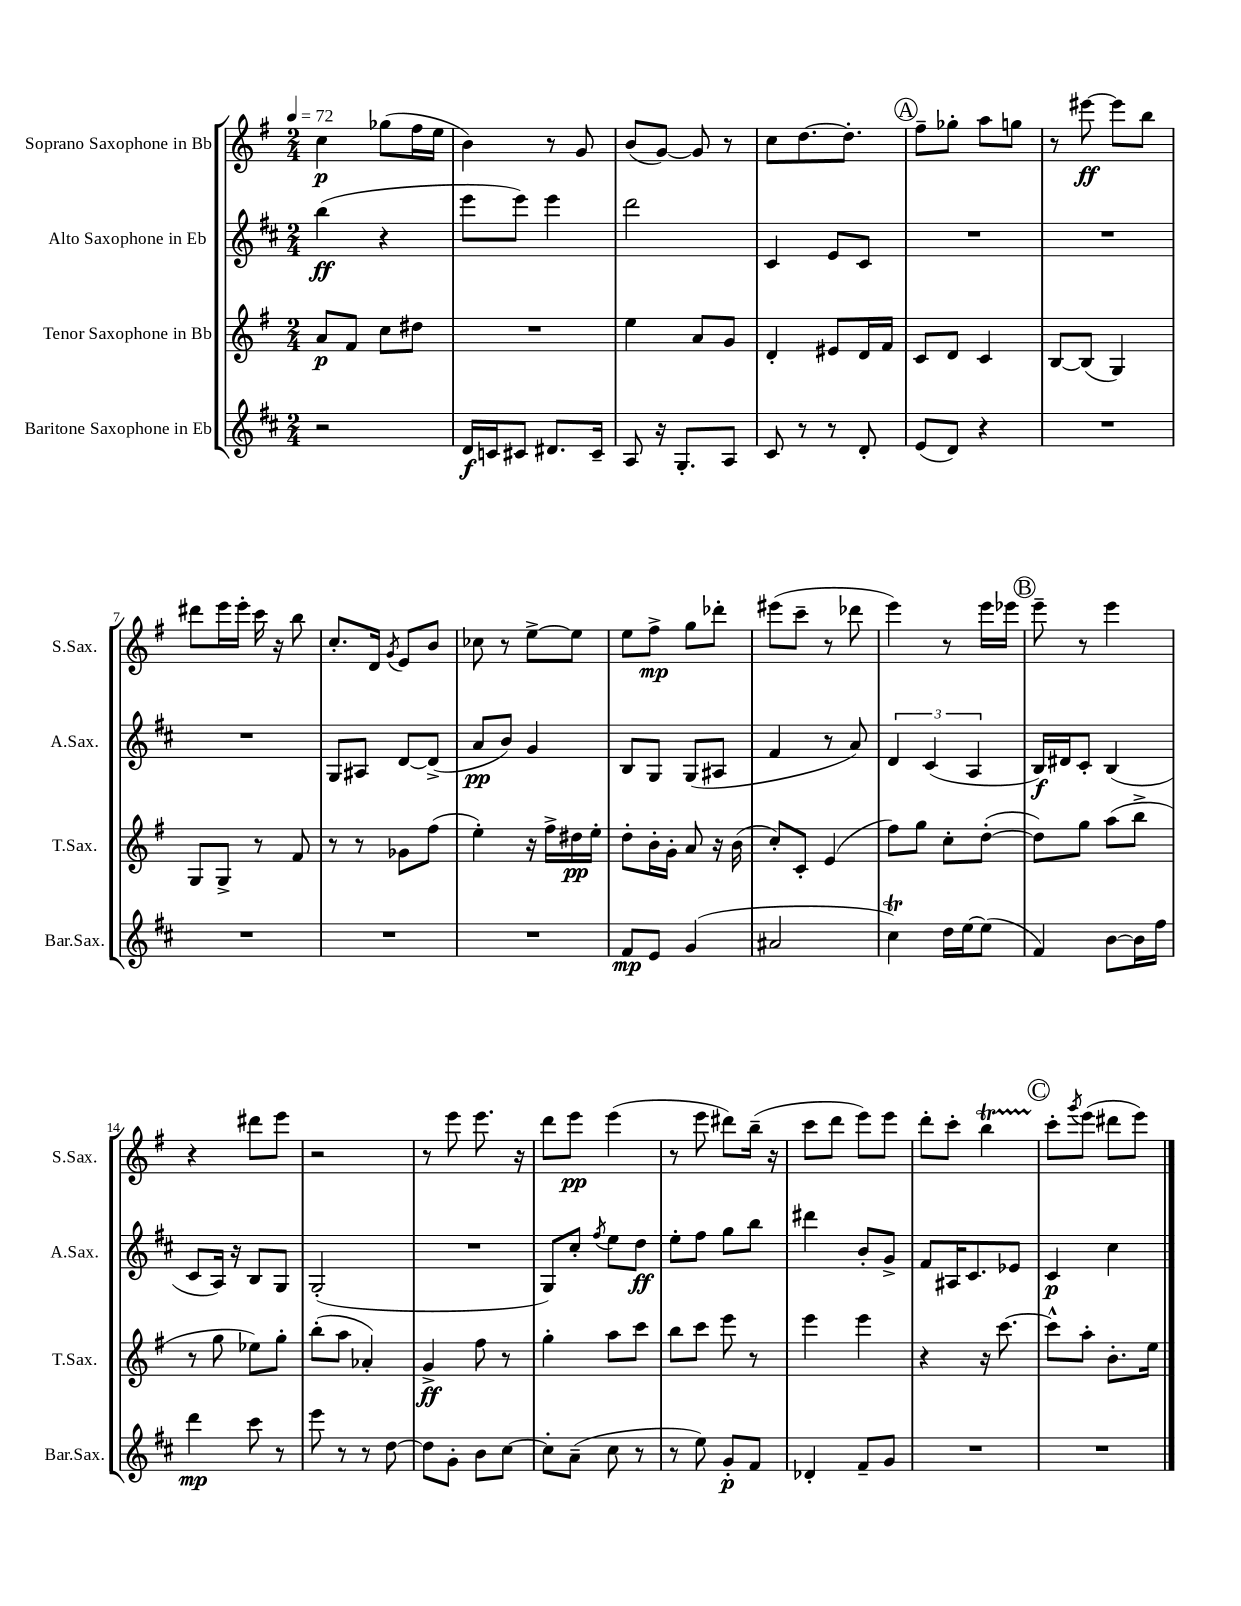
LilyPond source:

<<
\new StaffGroup <<
\new Staff = "s0" \with { instrumentName = "Soprano Saxophone in Bb" shortInstrumentName = "S.Sax." } {
    \clef treble \key g \major \numericTimeSignature \time 2/4 \tempo 4 = 72
    c''4\p ges''8( fis''16 e''16 |
    b'4) r8 g'8 |
    b'8( g'8~) g'8 r8 |
    c''8 d''8.~ d''8.-. |
    \mark \markup { \circle "A" } fis''8-- ges''8-. a''8 g''8 |
    r8 eis'''8~\ff eis'''8 b''8 |
    dis'''8 e'''16 e'''16-. c'''16 r16 b''8 |
    c''8.-. d'16 \acciaccatura { g'8 } e'8 b'8 |
    ces''8 r8 e''8~-> e''8 |
    e''8 fis''8->\mp g''8 des'''8-. |
    eis'''8( c'''8-- r8 des'''8 |
    e'''4) r8 e'''16 ees'''16 |
    \mark \markup { \circle "B" } e'''8-- r8 e'''4 |
    r4 dis'''8 e'''8 |
    r2 |
    r8 e'''8 e'''8. r16 |
    d'''8 e'''8\pp e'''4( |
    r8 e'''8 dis'''8) b''16--( r16 |
    c'''8 d'''8 e'''8) e'''8 |
    d'''8-. c'''8-. b''4\startTrillSpan |
    \mark \markup { \circle "C" } c'''8-.\stopTrillSpan \acciaccatura { g'''8 } e'''8( dis'''8 e'''8) \bar "|." |
}
\new Staff = "s1" \with { instrumentName = "Alto Saxophone in Eb" shortInstrumentName = "A.Sax." } {
    \clef treble \key d \major \numericTimeSignature \time 2/4
    b''4\ff( r4 |
    e'''8 e'''8) e'''4 |
    d'''2 |
    cis'4 e'8 cis'8 |
    \mark \markup { \circle "A" } R2 |
    R2 |
    R2 |
    g8 ais8 d'8~ d'8->( |
    a'8\pp b'8) g'4 |
    b8 g8 g8( ais8 |
    fis'4 r8 a'8) |
    \tuplet 3/2 { d'4 cis'4( a4 } |
    \mark \markup { \circle "B" } b16\f) dis'16 cis'8-. b4( |
    cis'8 a16) r16 b8 g8 |
    g2-.( |
    R2 |
    g8) cis''8-. \acciaccatura { fis''8 } e''8 d''8\ff |
    e''8-. fis''8 g''8 b''8 |
    dis'''4 b'8-. g'8-> |
    fis'8 ais16 cis'8. ees'8 |
    \mark \markup { \circle "C" } cis'4\p cis''4 \bar "|." |
}
\new Staff = "s2" \with { instrumentName = "Tenor Saxophone in Bb" shortInstrumentName = "T.Sax." } {
    \clef treble \key g \major \numericTimeSignature \time 2/4
    a'8\p fis'8 c''8 dis''8 |
    R2 |
    e''4 a'8 g'8 |
    d'4-. eis'8 d'16 fis'16 |
    \mark \markup { \circle "A" } c'8 d'8 c'4 |
    b8~ b8( g4) |
    g8 g8-> r8 fis'8 |
    r8 r8 ges'8 fis''8( |
    e''4-.) r16 fis''16-> dis''16\pp e''16-. |
    d''8-. b'16-. g'16-. a'8 r16 b'16( |
    c''8-.) c'8-. e'4( |
    fis''8) g''8 c''8-. d''8~-.( |
    \mark \markup { \circle "B" } d''8) g''8 a''8( b''8-> |
    r8 g''8 ees''8) g''8-. |
    b''8-.( a''8 aes'4-.) |
    g'4->\ff fis''8 r8 |
    g''4-. a''8 c'''8 |
    b''8 c'''8 e'''8 r8 |
    e'''4 e'''4 |
    r4 r16 c'''8.~ |
    \mark \markup { \circle "C" } c'''8-^ a''8-. b'8.-. e''16 \bar "|." |
}
\new Staff = "s3" \with { instrumentName = "Baritone Saxophone in Eb" shortInstrumentName = "Bar.Sax." } {
    \clef treble \key d \major \numericTimeSignature \time 2/4
    r2 |
    d'16\f c'16 cis'8 dis'8. cis'16-- |
    a8 r16 g8.-. a8 |
    cis'8 r8 r8 d'8-. |
    \mark \markup { \circle "A" } e'8( d'8) r4 |
    R2 |
    R2 |
    R2 |
    R2 |
    fis'8\mp e'8 g'4( |
    ais'2 |
    cis''4\trill) d''16 e''16~ e''8( |
    \mark \markup { \circle "B" } fis'4) b'8~ b'16 fis''16 |
    d'''4\mp cis'''8 r8 |
    e'''8 r8 r8 d''8~ |
    d''8 g'8-. b'8 cis''8~ |
    cis''8-. a'8--( cis''8 r8 |
    r8 e''8) g'8-.\p fis'8 |
    des'4-. fis'8-- g'8 |
    R2 |
    \mark \markup { \circle "C" } R2 \bar "|." |
}
>>
>>
